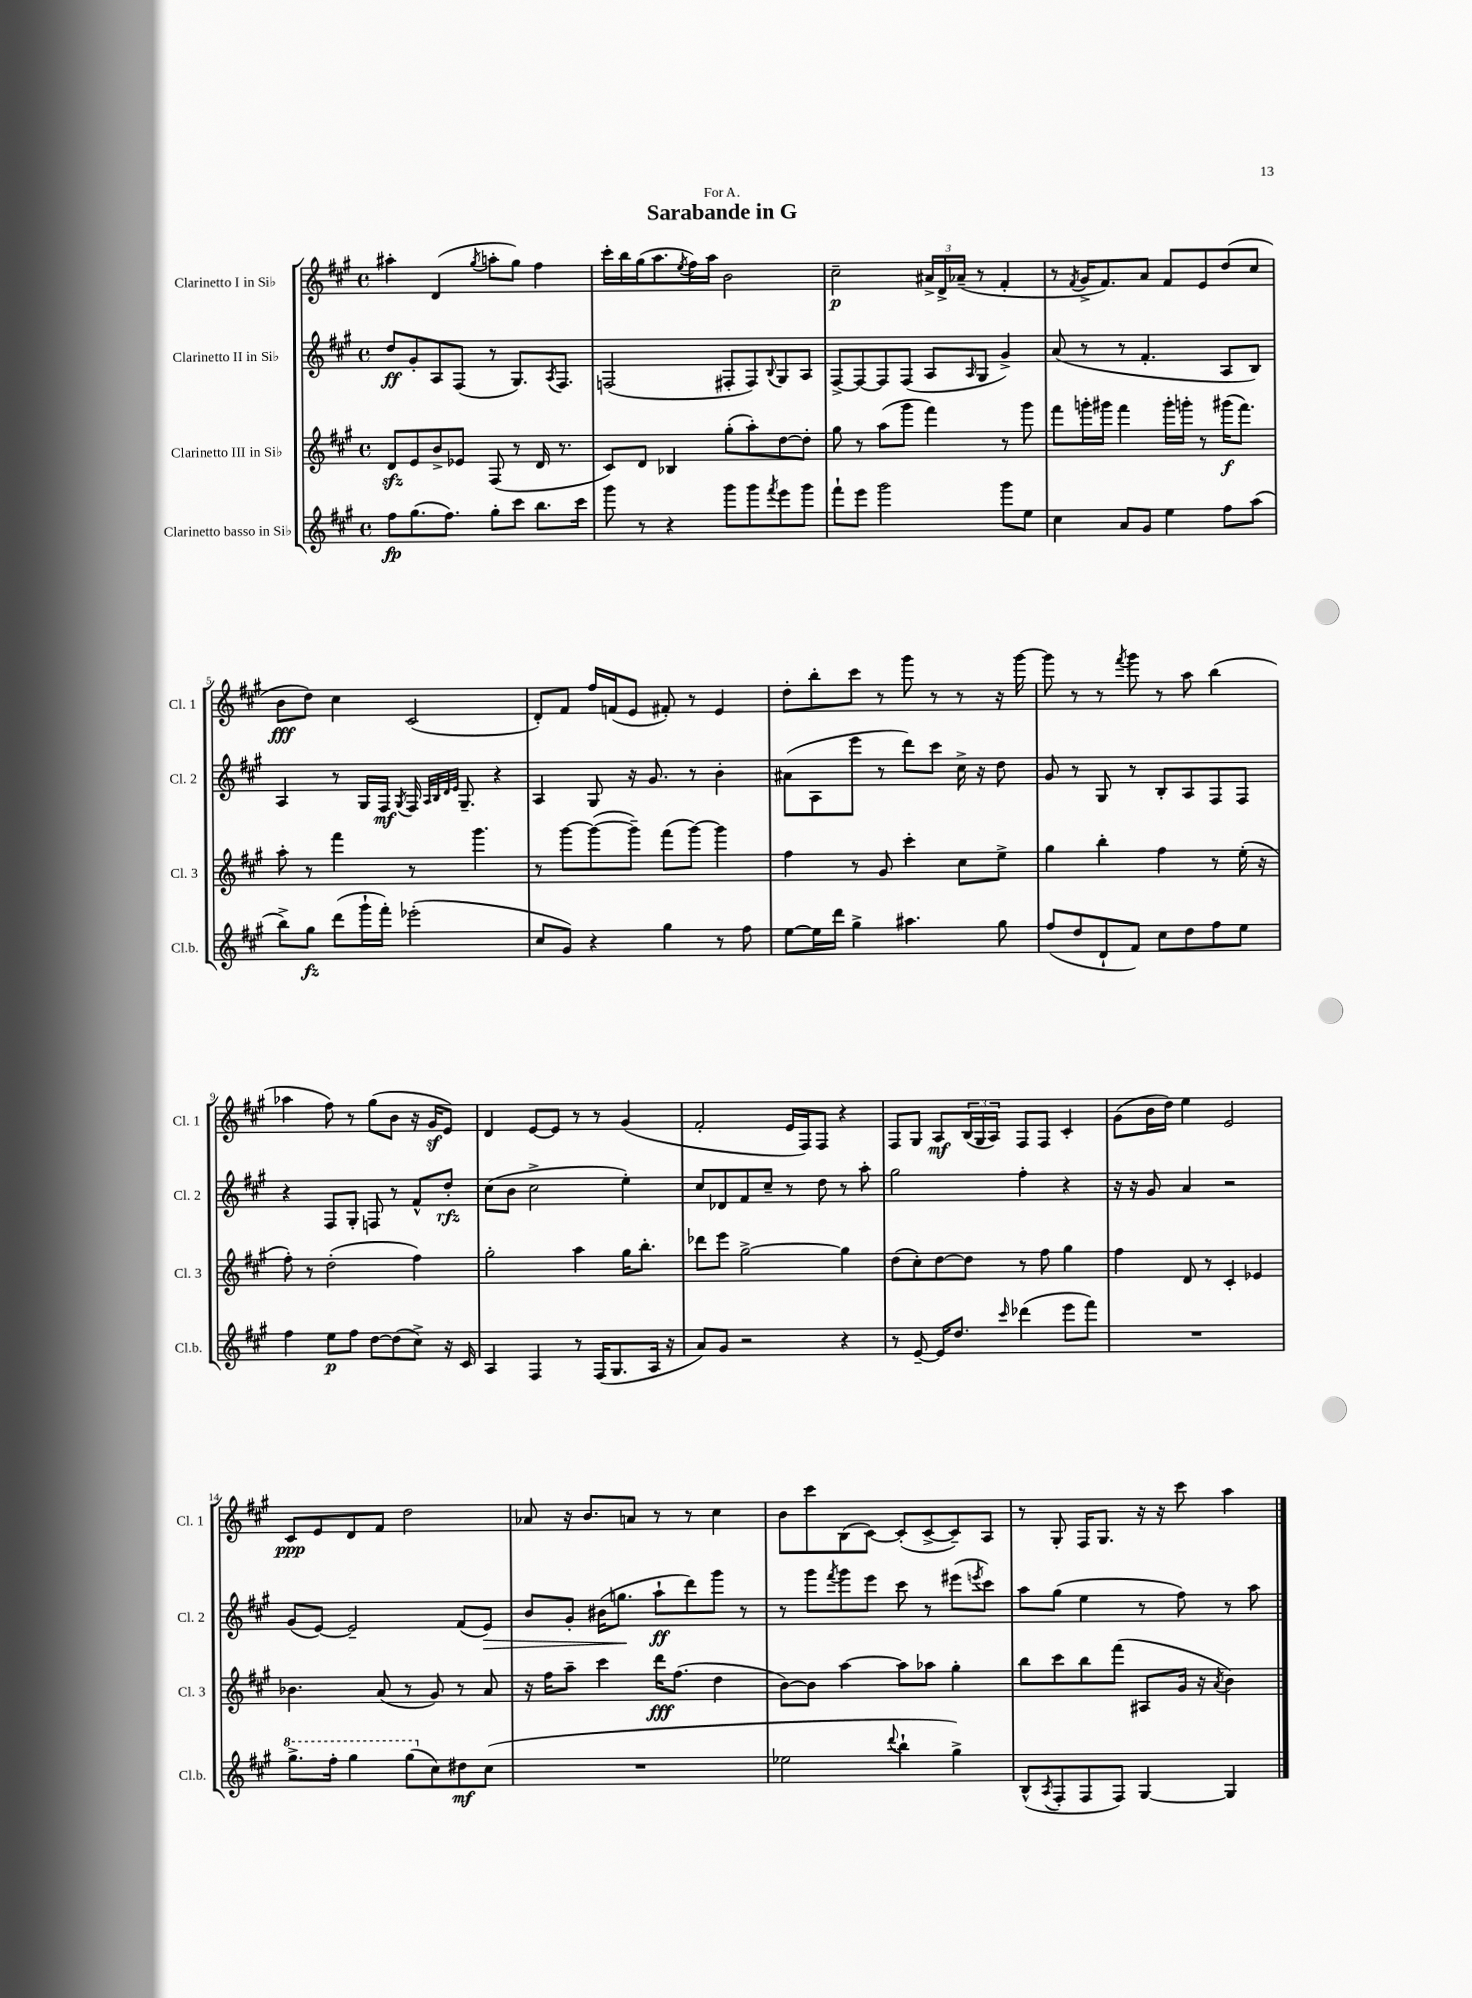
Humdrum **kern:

**kern	**kern	**kern	**kern
*staff4	*staff3	*staff2	*staff1
*clefG2	*clefG2	*clefG2	*clefG2
*k[f#c#g#]	*k[f#c#g#]	*k[f#c#g#]	*k[f#c#g#]
*M4/4	*M4/4	*M4/4	*M4/4
*met(c)	*met(c)	*met(c)	*met(c)
8ff#	8d	8dd	4aa#'
(8.gg#	8e	8g#'	.
.	8b^	8A	(4d
8.ff#)	.	.	.
.	8e-	(8F#	.
.	.	.	8qgg#
8gg#'	(8F#	8r	8aa'
8ccc#	8r	8.G#)	8gg#)
8.bb	16d	.	4ff#
.	.	8qA	.
.	8.r	8.F#	.
16ccc#	.	.	.
=	=	=	=
8ggg#	8c#)	(2F	16ccc#'
.	.	.	16bb
8r	8d	.	(16gg#
.	.	.	8.aa
4r	4B-	.	.
.	.	.	8qee
.	.	.	16ff#)
.	.	.	16aa
8ggg#	(8gg#'	8F#'	2b
8ggg#	8aa')	8F#)	.
8qfff#	.	8qqB	.
8eee	[8dd	8G#	.
8ggg#	8dd']	8A	.
=	=	=	=
8fff#`	8gg#	[8F#^	2cc#~
8eee	8r	8F#_	.
2ggg#	(8aa	8F#]	.
.	8ggg#	(8F#	.
.	4fff#)	8A	24a#^
.	.	.	24d^
.	.	.	(24a-~
.	.	16qqA	.
.	.	8G#	8r
8ggg#	8r	4g#^)	4f#'
8ee	8ggg#	.	.
=	=	=	=
4cc#	8fff#	(8a	8r
.	.	.	8qf#
.	16ggg'	8r	16g#^
.	16ggg#	.	8.f#)
8a	4fff#	8r	.
8g#	.	4.f#'	8a
4ee	16ggg#'	.	8f#
.	16ggg'	.	.
.	8r	.	8e
8ff#	(16ggg#	8A	(8dd
.	8.fff#)	.	.
(8aa	.	8B)	8cc#
=	=	=	=
8bb^)	8aa'	4A	8b
8gg#	8r	.	8dd)
(8ddd	4fff#	8r	4cc#
16ggg#`	.	16G#	.
16fff#')	.	16F#	.
.	.	8qG#	.
(2eee-'	8r	16F#	(2c#
.	.	32qqA	.
.	.	32qqB	.
.	.	32qqd	.
.	.	32qqe	.
.	.	8.G#~	.
.	4.ggg#	.	.
.	.	4r	.
=	=	=	=
8cc#	8r	4A	8d')
8g#)	[8ggg#	.	8f#
4r	(8ggg#_	8G#	16ff#
.	.	.	(16f
.	8ggg#~])	16r	8e
.	.	8.g#	.
4gg#	(8fff#	.	8f#')
.	[8ggg#)	8r	8r
8r	4ggg#]	4b'	4e
8ff#	.	.	.
=	=	=	=
[8ee	4ff#	(8a#	8dd'
16ee]	.	8A	8bb'
16ddd	.	.	.
4gg#^	8r	8eee	8ccc#
.	8g#	8r	8r
4.aa#	4ccc#'	8ddd)	8ggg#
.	.	8ccc#	8r
.	8cc#	16cc#^	8r
.	.	16r	.
8gg#	8ee^	8dd	16r
.	.	.	[16ggg#
=	=	=	=
(8ff#	4gg#	8g#	8ggg#]
8dd	.	8r	8r
8d`	4bb'	8G#	8r
.	.	.	8qfff#
8f#)	.	8r	8ggg#
8cc#	4ff#	8B'	8r
8dd	.	8A	8aa
8ff#	8r	8F#	(4bb
8ee	(16ee'	8F#	.
.	16r	.	.
=	=	=	=
4ff#	8ff#')	4r	4aa-
.	8r	.	.
8ee	(2dd'	8F#	8ff#)
8ff#	.	8G#'	8r
[8dd	.	8F	(8gg#
(8dd]	.	8r	8b
8cc#^)	4ff#)	8f#^^	16r
.	.	.	16g#
16r	.	8dd'	8e)
16c#	.	.	.
=	=	=	=
4A	2gg#'	(8cc#	4d
.	.	8b	.
4F#	.	2cc#^	[8e
.	.	.	8e]
8r	4aa	.	8r
(16F#	.	.	8r
8.G#	.	.	.
.	16gg#	4ee')	(4g#
.	8.bb'	.	.
16A	.	.	.
16r	.	.	.
=	=	=	=
8a)	8ddd-	8cc#	2f#'
8g#	8eee	8d-	.
2r	[2gg#^	8f#	.
.	.	8cc#~	.
.	.	8r	16e
.	.	.	16F#)
.	.	8dd	8F#
4r	4gg#]	8r	4r
.	.	8aa'	.
=	=	=	=
8r	(8dd	2gg#	8F#
[8e~	8cc#')	.	8G#
16e]	[8dd	.	8A
8.dd	.	.	.
.	8dd]	.	(24B
.	.	.	24G#
.	.	.	24A)
16qqccc#	.	.	.
(4ddd-	8r	4ff#'	8F#
.	8ff#	.	8F#
8eee	4gg#	4r	4c#'
8fff#)	.	.	.
=	=	=	=
1r	4ff#	16r	(8g#
.	.	16r	.
.	.	8g#	16b
.	.	.	16dd)
.	8d	4a	4ee
.	8r	.	.
.	4c#'	2r	2e
.	4e-	.	.
=	=	=	=
8.ggg#^	4.b-	(8g#	8c#
.	.	[8e)	8e
16fff#'	.	.	.
4ggg#	.	2e~]	8d
.	(8a	.	8f#
(8ggg#	8r	.	2dd
8cc#)	8g#)	.	.
8dd#	8r	(8f#	.
(8cc#	8a	8e)	.
=	=	=	=
1r	16r	8b	8a-
.	16ff#	.	.
.	8aa~	8g#'	16r
.	.	.	8.b
.	4ccc#	(16b#	.
.	.	8.gg	.
.	.	.	8a
.	16ddd	8aa`	8r
.	(8.ff#	.	.
.	.	8ddd)	8r
.	4dd	8ggg#	4cc#
.	.	8r	.
=	=	=	=
2ee-	[8b)	8r	8b
.	8b]	8ggg#	8ccc#
.	.	8qfff#	.
.	[4aa	8ggg#	(8B
.	.	8eee	[8c#)
8qqddd	.	.	.
4bb`	8aa]	8ccc#	(8c#']
.	8aa-	8r	[8c#^
4gg#^)	4gg#'	(8eee#	8c#~])
.	.	8qeee	.
.	.	8ccc#)	8A
=	=	=	=
(8B^^	8bb	8aa	8r
8qA	.	.	.
8F#'	8ccc#	(8gg#	8G#'
8F#	8bb	4ee	16F#
.	.	.	8.G#
8F#)	(8fff#	.	.
[4G#	8A#	8r	16r
.	.	.	16r
.	16g#	8ff#)	8ccc#
.	16r	.	.
.	8qa	.	.
4G#]	4b)	8r	4aa
.	.	8aa	.
==	==	==	==
*-	*-	*-	*-
